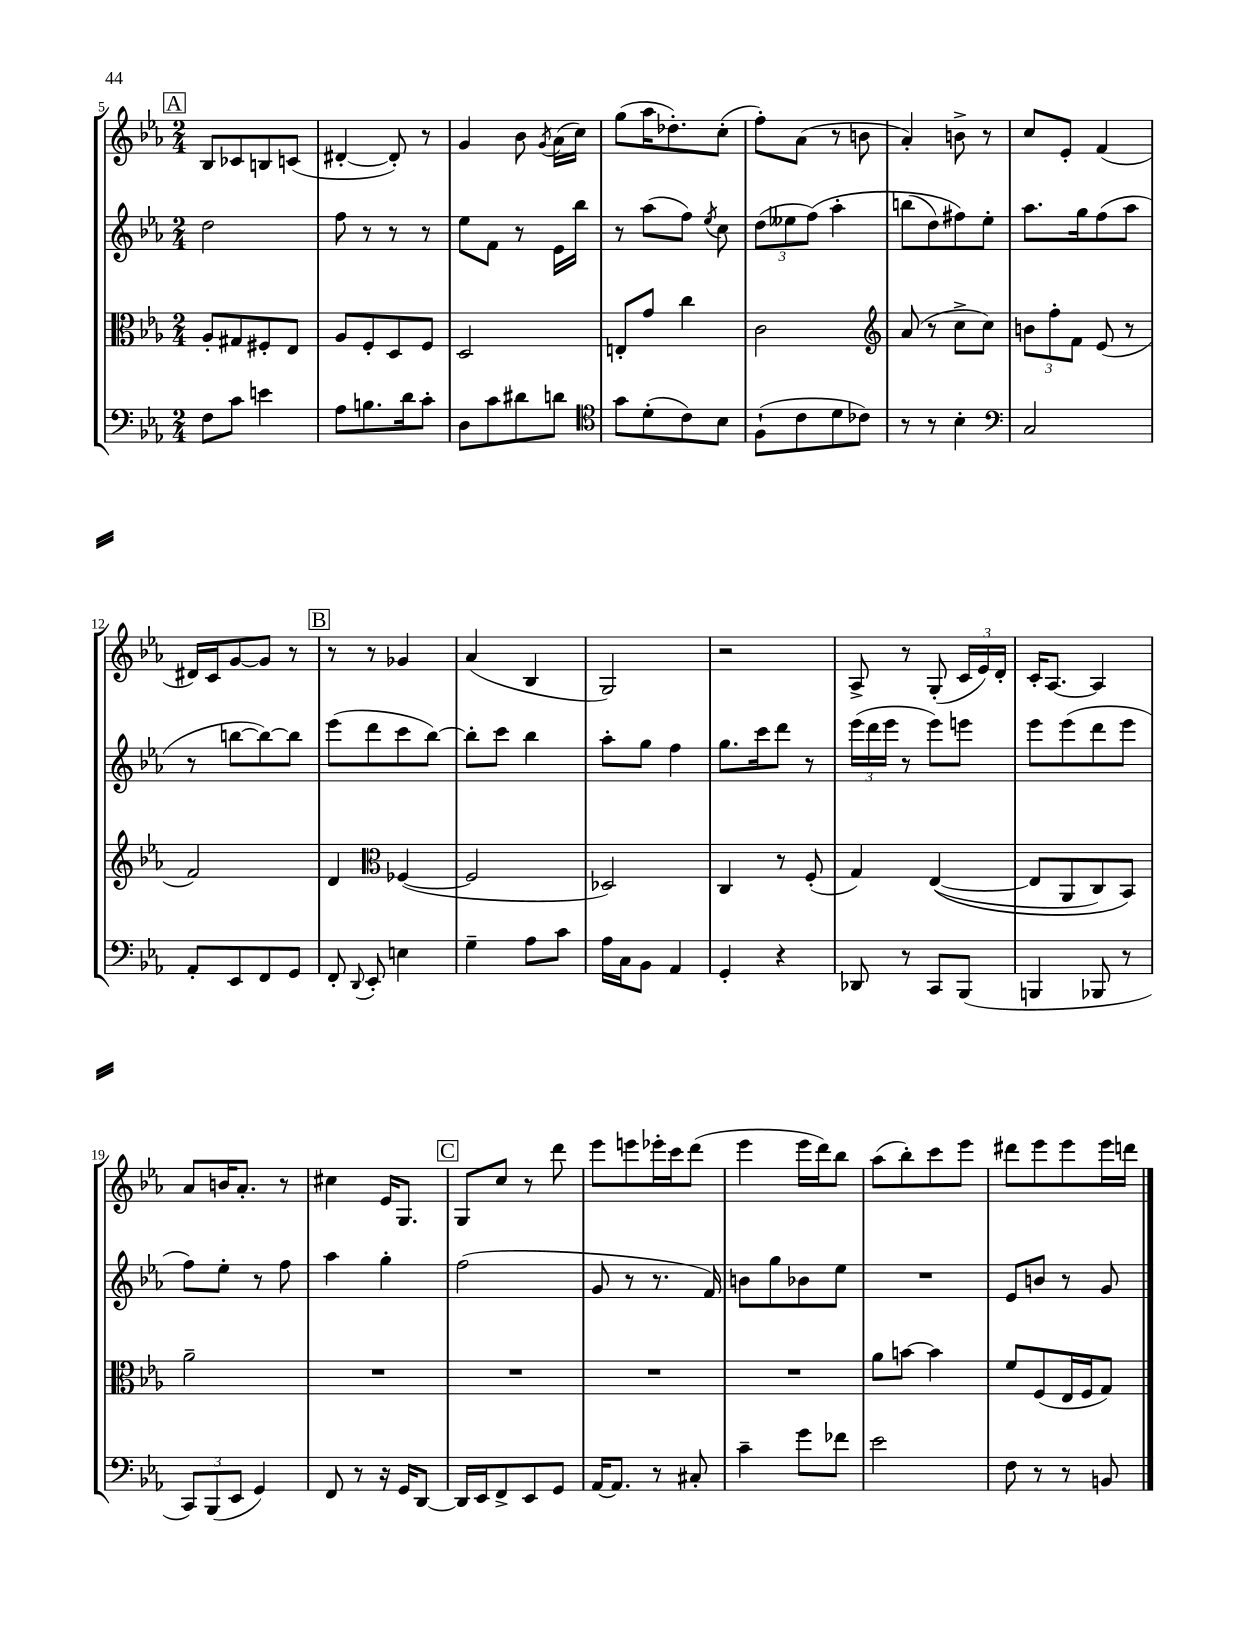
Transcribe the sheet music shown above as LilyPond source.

<<
\new StaffGroup <<
\new Staff = "s0" {
    \clef treble \key ees \major \numericTimeSignature \time 2/4
    \autoBeamOff \mark \markup { \box "A" } bes8[ ces'8 b8 c'8]( |
    dis'4~-. dis'8-.) r8 |
    g'4 bes'8 \acciaccatura { g'8 } aes'16[( c''16]) |
    g''8[( aes''16 des''8.-.) c''8]-.( |
    f''8[-.) aes'8]( r8 b'8 |
    aes'4-.) b'8-> r8 |
    c''8[ ees'8]-. f'4( |
    dis'16[) c'16 g'8~ g'8] r8 |
    \mark \markup { \box "B" } r8 r8 ges'4 |
    aes'4( bes4 |
    g2) |
    r2 |
    aes8-> r8 g8-.( \tuplet 3/2 { c'16[ ees'16) d'16]-. } |
    c'16[-. aes8.]~ aes4 |
    aes'8[ b'16 aes'8.]-. r8 |
    cis''4 ees'16[ g8.] |
    \mark \markup { \box "C" } g8[ c''8] r8 d'''8 |
    ees'''8[ e'''8 ees'''16-. c'''16 d'''8]( |
    ees'''4 ees'''16[ d'''16) bes''8] |
    aes''8[( bes''8-.) c'''8 ees'''8] |
    dis'''8[ ees'''8 ees'''8 ees'''16 d'''16] \bar "|." |
}
\new Staff = "s1" {
    \clef treble \key ees \major \numericTimeSignature \time 2/4
    \autoBeamOff \mark \markup { \box "A" } d''2 |
    f''8 r8 r8 r8 |
    ees''8[ f'8] r8 ees'16[ bes''16] |
    r8 aes''8[( f''8]) \acciaccatura { ees''8 } c''8 |
    \tuplet 3/2 { d''8[( eeses''8 f''8])\( } aes''4-. |
    b''8[( d''8) fis''8\) ees''8]-. |
    aes''8.[ g''16 f''8( aes''8] |
    r8 b''8[~ b''8~) b''8] |
    \mark \markup { \box "B" } ees'''8[( d'''8 c'''8 bes''8]~) |
    bes''8[-. c'''8] bes''4 |
    aes''8[-. g''8] f''4 |
    g''8.[ c'''16 d'''8] r8 |
    \tuplet 3/2 { ees'''16[( d'''16 ees'''16] } r8 ees'''8[) e'''8] |
    ees'''8[ ees'''8( d'''8 ees'''8] |
    f''8[) ees''8]-. r8 f''8 |
    aes''4 g''4-. |
    \mark \markup { \box "C" } f''2( |
    g'8 r8 r8. f'16) |
    b'8[ g''8 bes'8 ees''8] |
    R2 |
    ees'8[ b'8] r8 g'8 \bar "|." |
}
\new Staff = "s2" {
    \clef alto \key ees \major \numericTimeSignature \time 2/4
    \autoBeamOff \mark \markup { \box "A" } aes8[-. gis8 fis8-. ees8] |
    aes8[ f8-. d8 f8] |
    d2 |
    e8[-. g'8] c''4 |
    c'2 |
    \clef treble aes'8( r8 c''8[-> c''8]) |
    \tuplet 3/2 { b'8[ f''8-. f'8] } ees'8( r8 |
    f'2) |
    \mark \markup { \box "B" } d'4 \clef alto fes4~( |
    fes2 |
    des2) |
    c4 r8 f8-.( |
    g4) ees4~(\( |
    ees8[ aes,8 c8) bes,8]\) |
    aes'2-- |
    R2 |
    \mark \markup { \box "C" } R2 |
    R2 |
    R2 |
    aes'8[ b'8]~ b'4 |
    f'8[ f8( ees16 f16 g8]) \bar "|." |
}
\new Staff = "s3" {
    \clef bass \key ees \major \numericTimeSignature \time 2/4
    \autoBeamOff \mark \markup { \box "A" } f8[ c'8] e'4 |
    aes8[ b8. d'16 c'8]-. |
    d8[ c'8 dis'8 d'8] |
    \clef tenor g'8[ d'8-.( c'8) bes8] |
    f8[-!( c'8 d'8 ces'8]) |
    r8 r8 bes4-. |
    \clef bass c2 |
    aes,8[-. ees,8 f,8 g,8] |
    \mark \markup { \box "B" } f,8-. \appoggiatura { d,8 } ees,8-. e4 |
    g4-- aes8[ c'8] |
    aes16[ c16 bes,8] aes,4 |
    g,4-. r4 |
    des,8 r8 c,8[ bes,,8]( |
    b,,4 bes,,8 r8 |
    \tuplet 3/2 { c,8[) bes,,8( ees,8] } g,4) |
    f,8 r8 r16 g,16[ d,8]~ |
    \mark \markup { \box "C" } d,16[ ees,16 f,8-> ees,8 g,8] |
    aes,16[~ aes,8.] r8 cis8-. |
    c'4-- g'8[ fes'8] |
    ees'2 |
    f8 r8 r8 b,8 \bar "|." |
}
>>
>>
\layout { \context { \Score currentBarNumber = #5 } }
